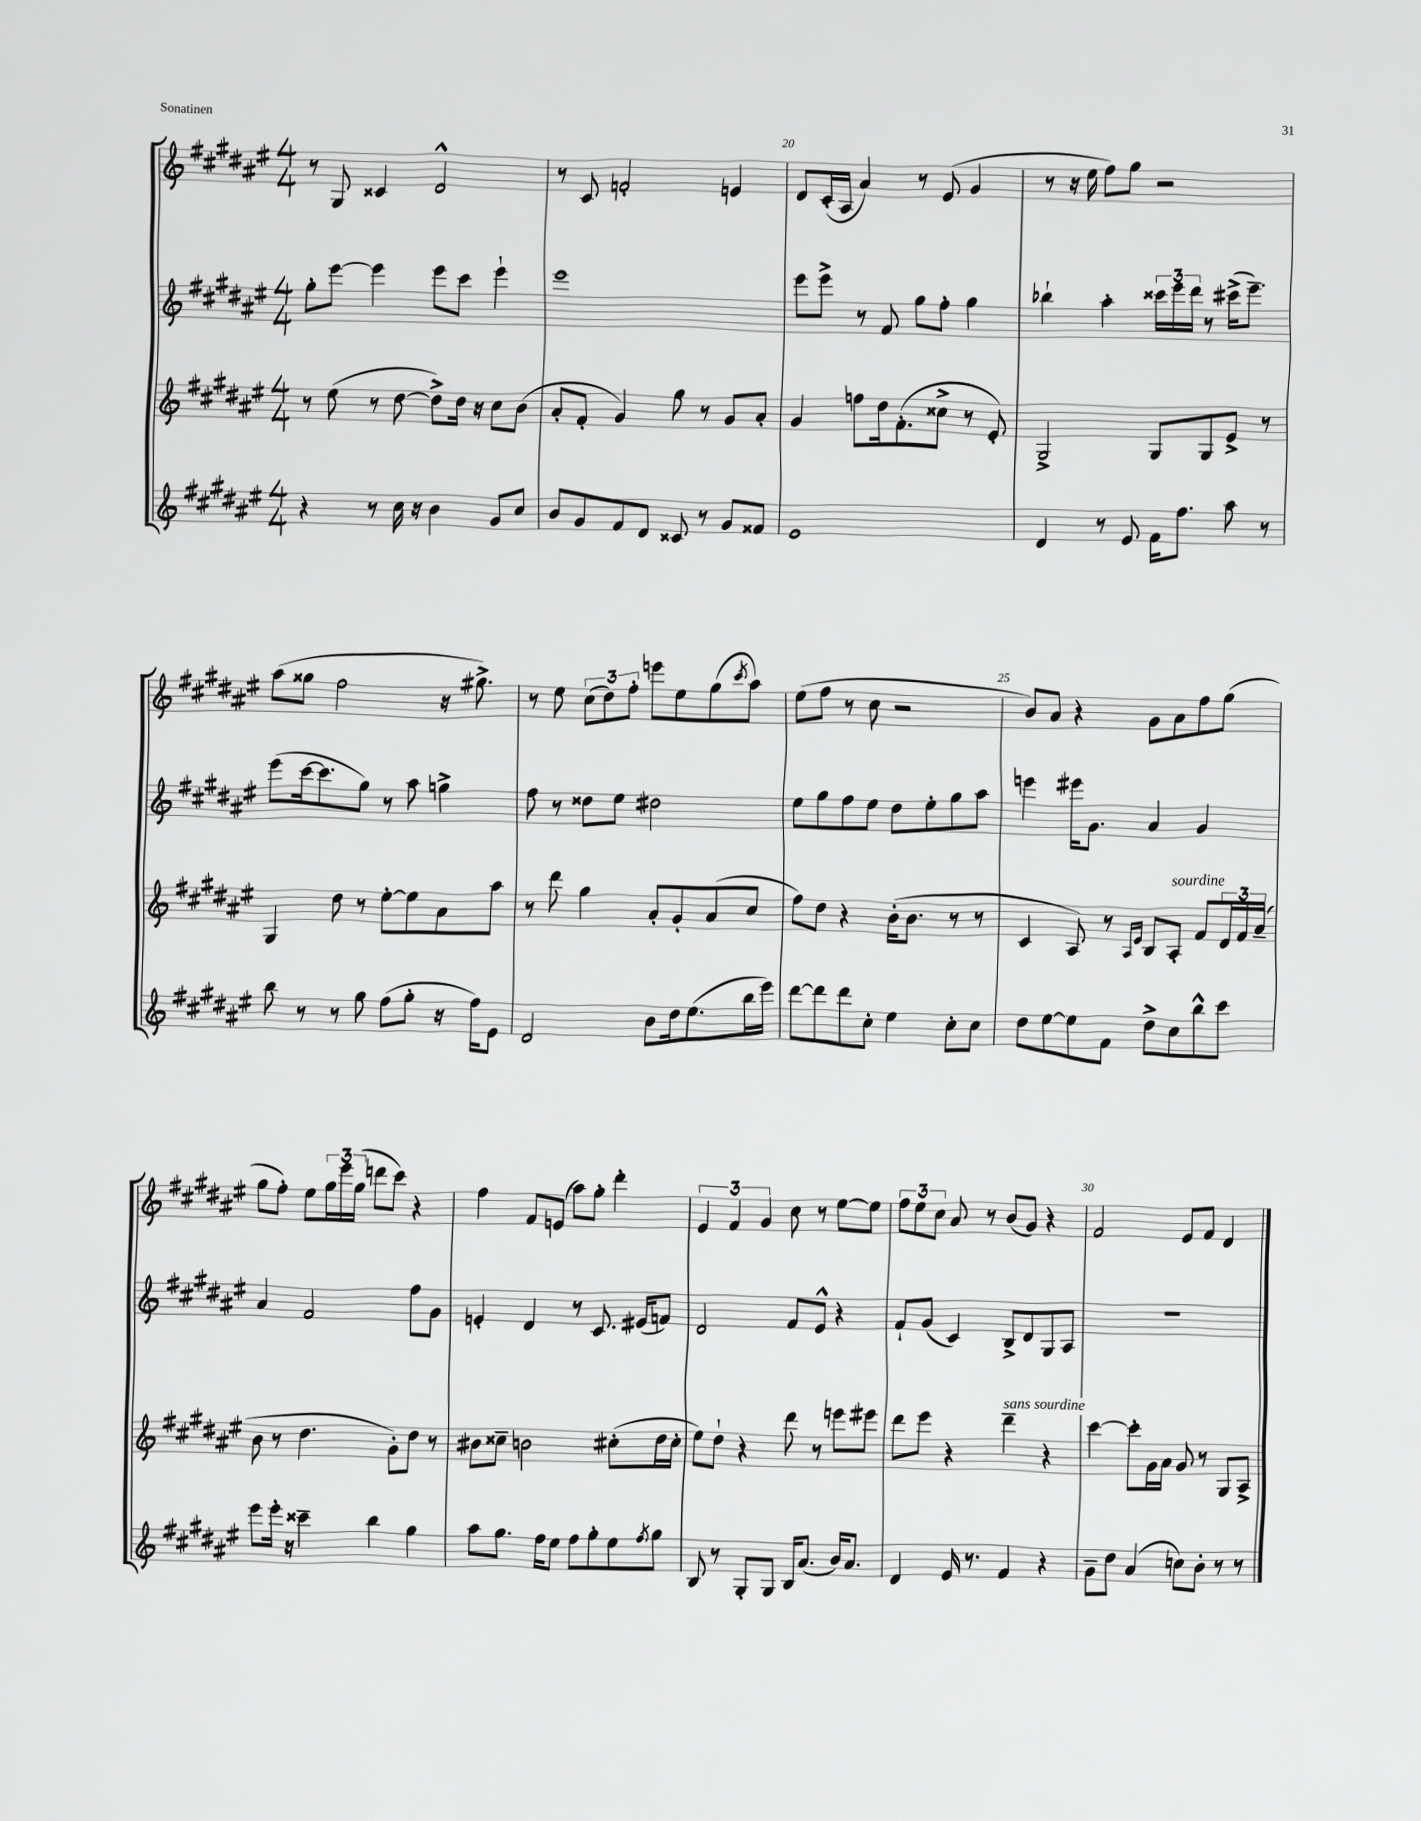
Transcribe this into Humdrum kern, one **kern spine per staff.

**kern	**kern	**kern	**kern
*part4	*part3	*part2	*part1
*staff4	*staff3	*staff2	*staff1
*clefG2	*clefG2	*clefG2	*clefG2
*k[f#c#g#d#a#e#]	*k[f#c#g#d#a#e#]	*k[f#c#g#d#a#e#]	*k[f#c#g#d#a#e#]
*M4/4	*M4/4	*M4/4	*M4/4
=18	=18	=18	=18
4r	8r	8gg#'\L	8r
.	(8ee#\	[8eee#\J	8G#/
8r	8r	4eee#\]	4c##X/
16cc#\	[8dd#\	.	.
16r	.	.	.
4b\	8dd#^\L])	8eee#\L	2d#^^/
.	16dd#\Jk	8ccc#\J	.
.	16r	.	.
8g#/L	8cc#\L	4eee#`\	.
8cc#/J	(8b\J	.	.
=19	=19	=19	=19
8b/L	8a#'/L	1eee#	8r
8g#/	8f#'/J	.	8c#/
8f#/	4g#/)	.	2fn'/
8d#/J	.	.	.
8c##X/	8gg#\	.	.
8r	8r	.	.
8g#/L	8g#/L	.	4en/
8f##X/J	8a#'/J	.	.
=20	=20	=20	=20
1e#	4g#/	8eee#\L	8d#/L
.	.	8eee#^\J	(16c#'/L
.	.	.	16A#/JJ
.	8ffn\L	8r	4a#/)
.	16dd#\k	8f#/	.
.	(8.f#'\	.	.
.	.	8gg#\L	8r
.	8cc##X^\J	8ff#'\J	(8e#/
.	8r	4gg#\	4g#/
.	8e#'/)	.	.
=21	=21	=21	=21
4d#/	2G#^/	4bb-X`\	8r
.	.	.	16r
.	.	.	16ee#\
8r	.	4aa#'\	8ff#\L)
8e#/	.	.	8gg#\J
16f#\KL	8G#/L	24ccc##X\LL	2r
.	.	24eee#\	.
8.ff#\J	.	.	.
.	.	24ddd#\JJ	.
.	8G#/	8r	.
8aa#\	8e#^/J	(16ccc#X^\KL	.
.	.	8.eee#~\J)	.
8r	8r	.	.
!!LO:LB:g=z
=22	=22	=22	=22
8bb\	4G#/	(8eee#\L	(8aa#\L
8r	.	[16ccc#\k	8gg##X\J
.	.	8.ccc#\]	.
8r	8dd#\	.	2ff#\
8gg#\	8r	8gg#\J)	.
(8ff#\L	[8ee#'\L	8r	.
8gg#'\J	8ee#\]	8aa#\	.
16r	8a#\	4ggn^\	16r
16ff#\KL)	.	.	8.gg#X^\)
8e#\J	8aa#\J	.	.
=23	=23	=23	=23
2d#/	8r	8ff#\	8r
.	8ddd#\	8r	8ee#\
.	4gg#\	8dd##X\L	(12cc#\L
.	.	.	12dd#\)
.	.	8ee#\J	.
.	.	.	12ff#'\J
8b\L	8a#'/L	2dd#X\	8eeen\L
16dd#\k	8g#'/	.	8ee#\
(8.ee#\	.	.	.
.	(8a#/	.	(8gg#\
.	.	.	8qccc#/
16bb\L	8cc#/J	.	8aa#\J)
16eee#\JJ)	.	.	.
=24	=24	=24	=24
[8ddd#\L	8ff#\L)	8ee#\L	(8ee#\L
8ddd#\]	8dd#\J	8gg#\	8ff#\J
8ddd#\	4r	8ff#\	8r
8cc#'\J	.	8ee#\J	8cc#\
4ee#\	(16b'\KL	8dd#\L	2r
.	8.b\J	.	.
.	.	8ee#'\	.
8cc#'\L	8r	8gg#\	.
8cc#\J	8r	8aa#\J	.
=25	=25	=25	=25
8dd#\L	4c#/	4eeen\	8b/L)
[8ee#\	.	.	8a#/J
8ee#\]	8A#/)	16eee#X\KL	4r
.	.	8.g#\J	.
8f#\J	8r	.	.
.	16qqA#/LL	.	.
.	16qqe#/JJ	.	.
8dd#^\L	8B/L	4a#/	8g#\L
!	!LO:TX:a:i:t=sourdine	!	!
8cc#\	8A#'/J	.	8a#\
8bb^^\	8f#/L	4g#/	8ff#\
8ccc#\J	24d#/L	.	(8gg#\J
.	24f#/	.	.
.	(24a#~/JJ	.	.
!!LO:LB:g=z
=26	=26	=26	=26
8eee#\L	8b\	4a#/	8gg#\L
16eee#'\Jk	8r	.	8ff#'\J)
16r	.	.	.
4ccc##X~\	4.dd#\	2f#/	8ee#\L
.	.	.	24gg#\L
.	.	.	24eee#\
.	.	.	(24gg#\JJ
4bb\	.	.	8dddn\L
.	8g#'\L)	.	8ccc#\J)
4gg#\	8dd#\J	8ff#\L	4r
.	8r	8g#\J	.
=27	=27	=27	=27
8aa#\L	8b#X\L	4en'/	4ff#\
8.gg#\J	8cc##X~\J	.	.
.	2bn\	4d#/	8f#/L
16ff#\KL	.	.	.
8ee#\J	.	.	(8en/J
8ff#\L	.	8r	8aa#\L)
8gg#'\	.	8.c#/	8gg#'\J
8ee#\	(8cc#X'\L	.	4ddd#'\
.	.	(16e#X/KL	.
8qff#/	.	.	.
8gg#\J	16dd#\L	8fn/J)	.
.	16cc#'\JJ	.	.
=28	=28	=28	=28
8B/	8ee#\L)	2d#/	6e#/
8r	8dd#`\J	.	.
.	.	.	6f#/
8G#'/L	4r	.	.
.	.	.	6g#/
8G#/J	.	.	.
16B/KL	8ddd#\	8f#/L	8cc#\
(8.a#/J	.	.	.
.	8r	8e#^^/J	8r
16b/KL)	8eeen\L	4r	[8ee#\L
8.a#/J	.	.	.
.	8eee#X\J	.	8ee#\J]
=29	=29	=29	=29
4d#/	8ddd#\L	8f#`/L	12ff#\L
.	.	.	12ee#\
.	8eee#\J	(8g#/J	.
.	.	.	12cc#\J
16e#/	4r	4c#/)	8a#/
8.r	.	.	.
.	.	.	8r
!	!LO:TX:a:i:t=sans sourdine	!	!
4f#/	4ddd#~\	8B^/L	(8b/L
.	.	8d#/	8g#/J)
4r	4r	8G#/	4r
.	.	8A#/J	.
=30	=30	=30	=30
8g#~\L	[4ccc#\	1r	2f#/
8dd#\J	.	.	.
(4a#/	8ccc#'\L]	.	.
.	16g#\L	.	.
.	16a#\JJ	.	.
8ccn\L)	8g#/	.	8e#/L
8b'\J	8r	.	8f#/J
8r	8G#/L	.	4d#/
8r	8A#^/J	.	.
==	==	==	==
*-	*-	*-	*-
